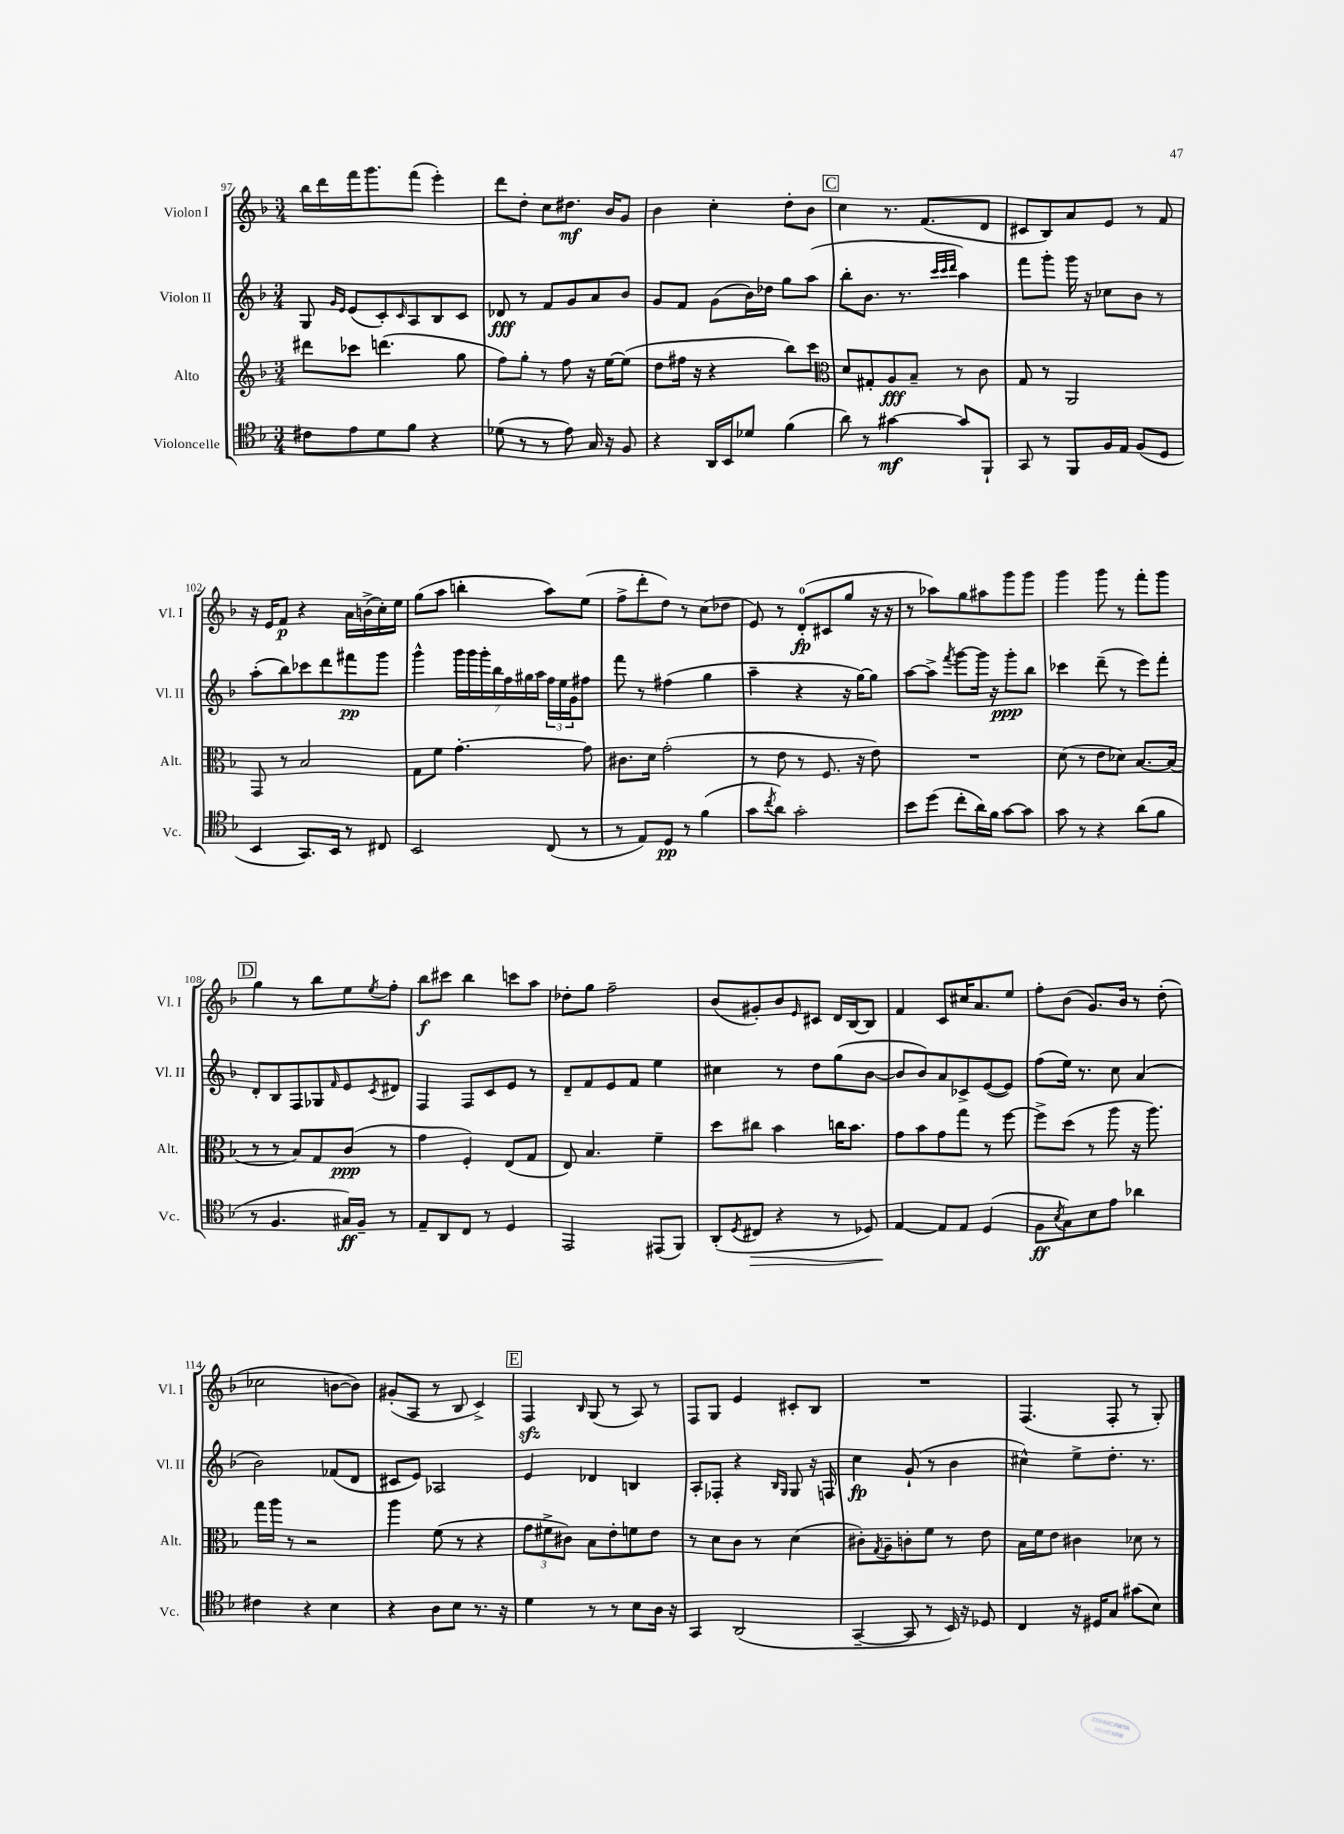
<<
\new StaffGroup <<
\new Staff = "s0" \with { instrumentName = "Violon I" shortInstrumentName = "Vl. I" } {
    \clef treble \key f \major \numericTimeSignature \time 3/4
    bes''16 d'''16 f'''16 g'''8. f'''8( e'''4-.) |
    d'''8 d''8-. c''8 dis''8.\mf bes'16 g'8 |
    bes'4 c''4-. d''8-. bes'8 |
    \mark \markup { \box "C" } c''4 r8. f'8.( d'8 |
    cis'8 bes8) a'8 e'8 r8 f'8 |
    r16 e'16 f'8\p r4 a'16 b'16->( c''16-.) e''16 |
    g''8( a''8 b''4-. a''8) e''8( |
    f''8-> d'''8-. d''8) r8 c''8( des''8 |
    e'8) r8 d'8-0-.\fp( cis'8 g''8 r16 r16 |
    r8 aes''8) g''8 ais''8 g'''8 g'''8 |
    g'''4 g'''8 r8 f'''8-. g'''8 |
    \mark \markup { \box "D" } g''4 r8 bes''8 e''8 \acciaccatura { e''8 } f''8-. |
    bes''8\f cis'''8 bes''4 c'''8 a''8 |
    des''8-. g''8 f''2-- |
    bes'8( gis'8-.) bes'8 \grace { e'16 } cis'8 d'16 bes16~ bes8 |
    f'4 c'8 cis''16 a'8. e''8 |
    f''8-. bes'8( g'8.) bes'16 r8 d''8-.( |
    ces''2 b'8~ b'8) |
    gis'8-.( a8 r8 bes8 c'4->) |
    \mark \markup { \box "E" } f4\sfz \grace { bes16 } g8( r8 a8) r8 |
    f8 g8 e'4 cis'8-. bes8 |
    R2. |
    f4.( f8-. r8 g8-.) \bar "|." |
}
\new Staff = "s1" \with { instrumentName = "Violon II" shortInstrumentName = "Vl. II" } {
    \clef treble \key f \major \numericTimeSignature \time 3/4
    g8 \grace { g'16 e'16 } e'8( c'8-.) \grace { c'16 } a8 bes8 c'8 |
    des'8\fff r8 f'8 g'8 a'8 bes'8 |
    g'8 f'8 g'8( bes'16) des''16 g''8 a''8( |
    \mark \markup { \box "C" } bes''8-. bes'8. r8. \grace { c'''32 c'''32 d'''32 } a''4) |
    f'''8 g'''8-. g'''16 r16 ces''8 bes'8 r8 |
    a''8-.( bes''8) ces'''8 d'''8 fis'''8\pp g'''8 |
    g'''4-^ \tuplet 7/4 { g'''16 g'''16 g'''16-. bes''16 f''16 gis''16 a''16 } \tuplet 3/2 { f''16 e''16 g'16 } fis''8 |
    f'''8 r8 fis''4( g''4 |
    a''4-- r4 r16 g''16~) g''8 |
    a''8~ a''8-> \acciaccatura { f'''8 } g'''8~ g'''16 r16 g'''8-.\ppp bes''8 |
    ces'''4 d'''8--( r8 e'''8) f'''8-. |
    \mark \markup { \box "D" } d'8-. bes8 f8 ges8 \grace { f'16 } e'8 \acciaccatura { c'8 } dis'8 |
    f4 f8 c'8 e'8 r8 |
    d'8-- f'8 e'8 f'8 e''4 |
    cis''4 r8 d''8 g''8( bes'8~ |
    bes'8 bes'8) a'8 ces'8-> e'8~( e'8) |
    f''8( e''16) r8. c''8 a'4( |
    bes'2) fes'8( d'8 |
    cis'8 e'8) aes2 |
    \mark \markup { \box "E" } e'4 des'4 b4 |
    a8-. fes8-. r4 \grace { bes16 g16 } g8 r16 f16 |
    c''4\fp g'8-!( r8 bes'4 |
    cis''4-^) e''8-> d''8.-. r8. \bar "|." |
}
\new Staff = "s2" \with { instrumentName = "Alto" shortInstrumentName = "Alt." } {
    \clef treble \key f \major \numericTimeSignature \time 3/4
    dis'''8 ces'''8 d'''4.( g''8 |
    f''8) g''8-. r8 f''8 r16 e''16~ e''8( |
    d''8 fis''16 r16 r4 bes''8) c'''8 |
    \mark \markup { \box "C" } \clef alto d'8 gis8-. a8\fff bes8-- r8 c'8 |
    g8 r8 a,2 |
    g,8 r8 bes2 |
    g8 f'8 g'4.~-. g'8 |
    cis'8. d'16 g'2-.( |
    r8 e'8 r8 f8. r16 e'8) |
    R2. |
    d'8( r8 e'8 des'8) bes8.~ bes16( |
    \mark \markup { \box "D" } r8 r8 bes8) g8 c'8\ppp( r8 |
    g'4 f4-.) e8( g8 |
    e8) bes4. f'4-- |
    d''8 cis''8 bes'4 c''16 bes'8. |
    g'8 bes'8 g'8 g''8 r8 f''8~ |
    f''8-> d''8( r8 a''8 r16 a''8.) |
    g''16 a''16 r8 r2 |
    a''4 f'8( r8 r4 |
    \mark \markup { \box "E" } \tuplet 3/2 { g'8 fis'8-> cis'8) } bes8 e'8-. f'8 e'8 |
    r8 d'8 c'8 r8 d'4( |
    cis'8-.) \acciaccatura { g8 } a8-- c'8-. f'8 r8 e'8 |
    bes16 f'16 e'8 cis'4 des'8 r8 \bar "|." |
}
\new Staff = "s3" \with { instrumentName = "Violoncelle" shortInstrumentName = "Vc." } {
    \clef tenor \key f \major \numericTimeSignature \time 3/4
    cis'8 e'8 d'8 f'8 r4 |
    des'8( r8 r8 e'8) g16 r16 f8 |
    r4 a,16 bes,16 des'8 f'4( |
    \mark \markup { \box "C" } a'8) r8 gis'4~\mf gis'8 f,8-! |
    g,8 r8 f,8 f16 e16 f8( d8 |
    bes,4 g,8.) bes,16 r8 cis8 |
    bes,2 c8( r8 |
    r8 e8) d8\pp r8 f'4( |
    g'8 \acciaccatura { c''8 } a'8) g'2-. |
    bes'8 d''8( c''8-. a'16) f'16 g'8~ g'8 |
    g'8 r8 r4 a'8( f'8 |
    \mark \markup { \box "D" } r8 f4. gis16\ff) f16-- r8 |
    e8-- a,8 c8 r8 d4 |
    e,2 eis,8( f,8) |
    a,8-.( \acciaccatura { d8 } cis8\> r4 r8 des8) |
    e4~\! e8 e8 d4( |
    f8\ff \acciaccatura { bes8 } g8) bes8 e'8 aes'4 |
    cis'4 r4 bes4 |
    r4 a8 bes8 r8. r16 |
    \mark \markup { \box "E" } d'4 r8 r8 bes8 a16 r16 |
    g,4 a,2( |
    g,4~-- g,8 r8 bes,16) r16 des8 |
    c4 r16 dis16 g8 gis'8( bes8) \bar "|." |
}
>>
>>
\layout { \context { \Score currentBarNumber = #97 } }
